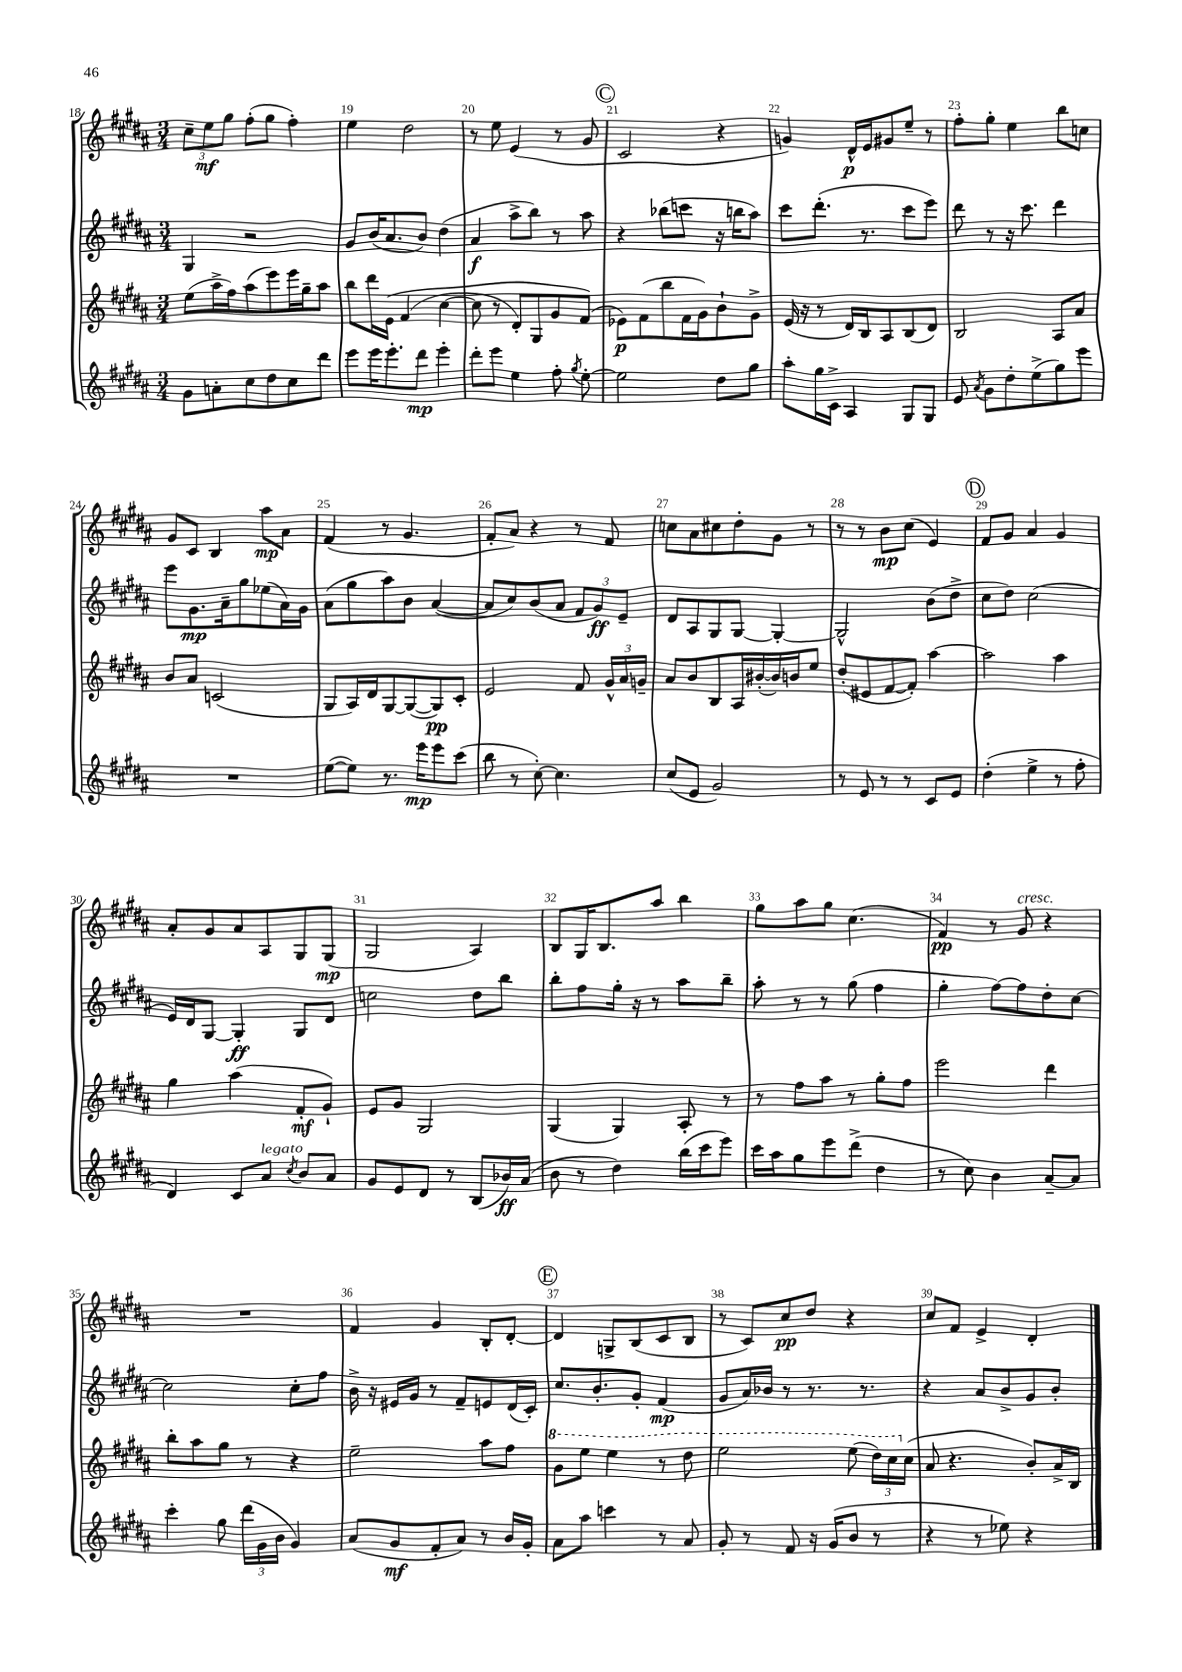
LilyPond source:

<<
\new StaffGroup <<
\new Staff = "s0" {
    \clef treble \key b \major \numericTimeSignature \time 3/4
    \autoBeamOff \tuplet 3/2 { cis''8[-- e''8\mf gis''8] } fis''8[-.( gis''8] fis''4-.) |
    e''4 dis''2 |
    r8 e''8 e'4( r8 gis'8 |
    \mark \markup { \circle "C" } cis'2 r4 |
    g'4) dis'16[-^\p e'16 gis'8 e''8]-- r8 |
    fis''8[-. gis''8]-. e''4 b''8[ c''8] |
    gis'8[ cis'8] b4 ais''8[\mp ais'8] |
    fis'4( r8 gis'4. |
    fis'8[-. ais'8]) r4 r8 fis'8 |
    c''8[ ais'8 cis''8 dis''8-. gis'8] r8 |
    r8 r8 b'8[\mp cis''8]( e'4) |
    \mark \markup { \circle "D" } fis'8[ gis'8] ais'4 gis'4 |
    ais'8[-. gis'8 ais'8 ais8 gis8 gis8]\mp( |
    gis2 ais4) |
    b8[ gis16 b8. ais''8] b''4 |
    gis''8[ ais''8 gis''8] cis''4.( |
    fis'4\pp) r8 gis'8^\markup { \italic "cresc." } r4 |
    R2. |
    fis'4 gis'4 b8[-. dis'8]~-. |
    \mark \markup { \circle "E" } dis'4 g8[-> b8( cis'8 b8] |
    r8 cis'8[) cis''8\pp dis''8] r4 |
    cis''8[ fis'8] e'4-> dis'4-. \bar "|." |
}
\new Staff = "s1" {
    \clef treble \key b \major \numericTimeSignature \time 3/4
    \autoBeamOff gis4 r2 |
    gis'8[ b'16( ais'8. b'8]) dis''4( |
    ais'4\f ais''8[-> b''8]) r8 ais''8 |
    \mark \markup { \circle "C" } r4 bes''8[( c'''8] r16 b''16[ ais''8]) |
    cis'''8[ dis'''8.]-.( r8. cis'''8[ e'''8]) |
    dis'''8 r8 r16 cis'''8. dis'''4 |
    e'''8[ gis'8.\mp ais'16-- gis''8 ees''8( ais'16) gis'16] |
    ais'8[( gis''8 ais''8) b'8] ais'4~( |
    ais'8[ cis''8) b'8( ais'8] \tuplet 3/2 { fis'8[ gis'8\ff) e'8]-- } |
    dis'8[ ais8 gis8 gis8]~ gis4~-. |
    gis2-^ b'8[( dis''8]-> |
    \mark \markup { \circle "D" } cis''8[ dis''8]) cis''2( |
    e'16[) dis'16 gis8]~ gis4-.\ff gis8[ dis'8] |
    c''2 dis''8[ b''8] |
    b''8[-. fis''8 gis''16]-. r16 r8 ais''8[ b''8]-- |
    ais''8-. r8 r8 gis''8( fis''4 |
    gis''4-. fis''8[~) fis''8 dis''8-. cis''8]~ |
    cis''2 cis''8[-. fis''8] |
    b'16-> r16 eis'16[ gis'16] r8 fis'8[-- e'8 dis'16( cis'16]-.) |
    \mark \markup { \circle "E" } cis''8.[ b'8.-. gis'8]-. fis'4\mp( |
    gis'8[ ais'16) bes'16] r8 r8. r8. |
    r4 ais'8[ b'8-> gis'8 b'8]-. \bar "|." |
}
\new Staff = "s2" {
    \clef treble \key b \major \numericTimeSignature \time 3/4
    \autoBeamOff e''8[( ais''16-> fis''16) ais''8( e'''8) e'''16 gis''16-- ais''8] |
    b''8[ dis'''16 e'16]\( fis'4( cis''4~ |
    cis''8 r8 dis'8[-.) gis8 gis'8 fis'8](\) |
    \mark \markup { \circle "C" } ees'8[\p) fis'8( b''8 fis'16 gis'16) b'8-! gis'8]-> |
    e'16( r16 r8 dis'16[) b16 ais8 b8( dis'8]) |
    b2 ais8[ ais'8] |
    b'8[ ais'8] c'2( |
    gis8[ ais16) dis'16 gis8~ gis8~( gis8\pp) cis'8]-. |
    e'2 fis'8 \tuplet 3/2 { gis'16[-^ ais'16 g'16]-- } |
    ais'8[ b'8 b8 ais16 bis'16~-.( bis'16) b'16 e''8] |
    dis''8[-.( eis'8 fis'8~ fis'8]-.) ais''4~ |
    \mark \markup { \circle "D" } ais''2 ais''4 |
    gis''4 ais''4( fis'8[-.\mf gis'8]-!) |
    e'8[ gis'8] gis2 |
    gis4( gis4) ais8-. r8 |
    r8 fis''8[ ais''8] r8 gis''8[-. fis''8] |
    e'''2 dis'''4 |
    b''8[-. ais''8 gis''8] r8 r4 |
    e''2-- ais''8[ fis''8] |
    \mark \markup { \circle "E" } \ottava #1 gis''8[ e'''8] e'''4 r8 dis'''8 |
    e'''2 e'''8( \tuplet 3/2 { dis'''16[) cis'''16 \ottava #0 cis''16]( } |
    ais'8 r4. b'8[-.) ais'16-> b16] \bar "|." |
}
\new Staff = "s3" {
    \clef treble \key b \major \numericTimeSignature \time 3/4
    \autoBeamOff gis'8[ a'8-. cis''8 dis''8 cis''8 dis'''8] |
    e'''8[ e'''16 e'''8.-. dis'''8]\mp e'''4-. |
    dis'''8[-. e'''8] e''4 fis''8-. \acciaccatura { gis''8 } e''8~-. |
    \mark \markup { \circle "C" } e''2 dis''8[ gis''8] |
    ais''8[-. gis''16 cis'16]-> ais4 gis8[ gis8] |
    e'8 \acciaccatura { ais'8 } gis'8[ dis''8-. e''8->( gis''8) e'''8] |
    R2. |
    e''8[~( e''8]) r8. e'''16[\mp e'''8 cis'''8]( |
    b''8 r8 cis''8~-.) cis''4. |
    cis''8[( e'8] gis'2) |
    r8 e'8 r8 r8 cis'8[ e'8] |
    \mark \markup { \circle "D" } dis''4-.( e''4-> r8 fis''8-. |
    dis'4) cis'8[ ais'8]^\markup { \italic "legato" } \acciaccatura { cis''8 } b'8[ ais'8] |
    gis'8[ e'8 dis'8] r8 b8[( bes'16\ff) ais'16]( |
    b'8 r8 dis''4) b''16[( cis'''16 e'''8]) |
    cis'''16[ ais''16 gis''8 e'''8 dis'''8]->( dis''4 |
    r8 cis''8) b'4 ais'8[~-- ais'8] |
    cis'''4-. gis''8 \tuplet 3/2 { dis'''16[( gis'16 b'16] } gis'4) |
    ais'8[( gis'8\mf fis'8-. ais'8]) r8 b'16[ gis'16]-. |
    \mark \markup { \circle "E" } ais'8[ ais''8] c'''4 r8 ais'8 |
    gis'8-. r8 fis'8 r16 gis'16[( b'8] r8 |
    r4 r8 ees''8) r4 \bar "|." |
}
>>
>>
\layout { \context { \Score currentBarNumber = #18 \override BarNumber.break-visibility = ##(#f #t #t) barNumberVisibility = #all-bar-numbers-visible } }
